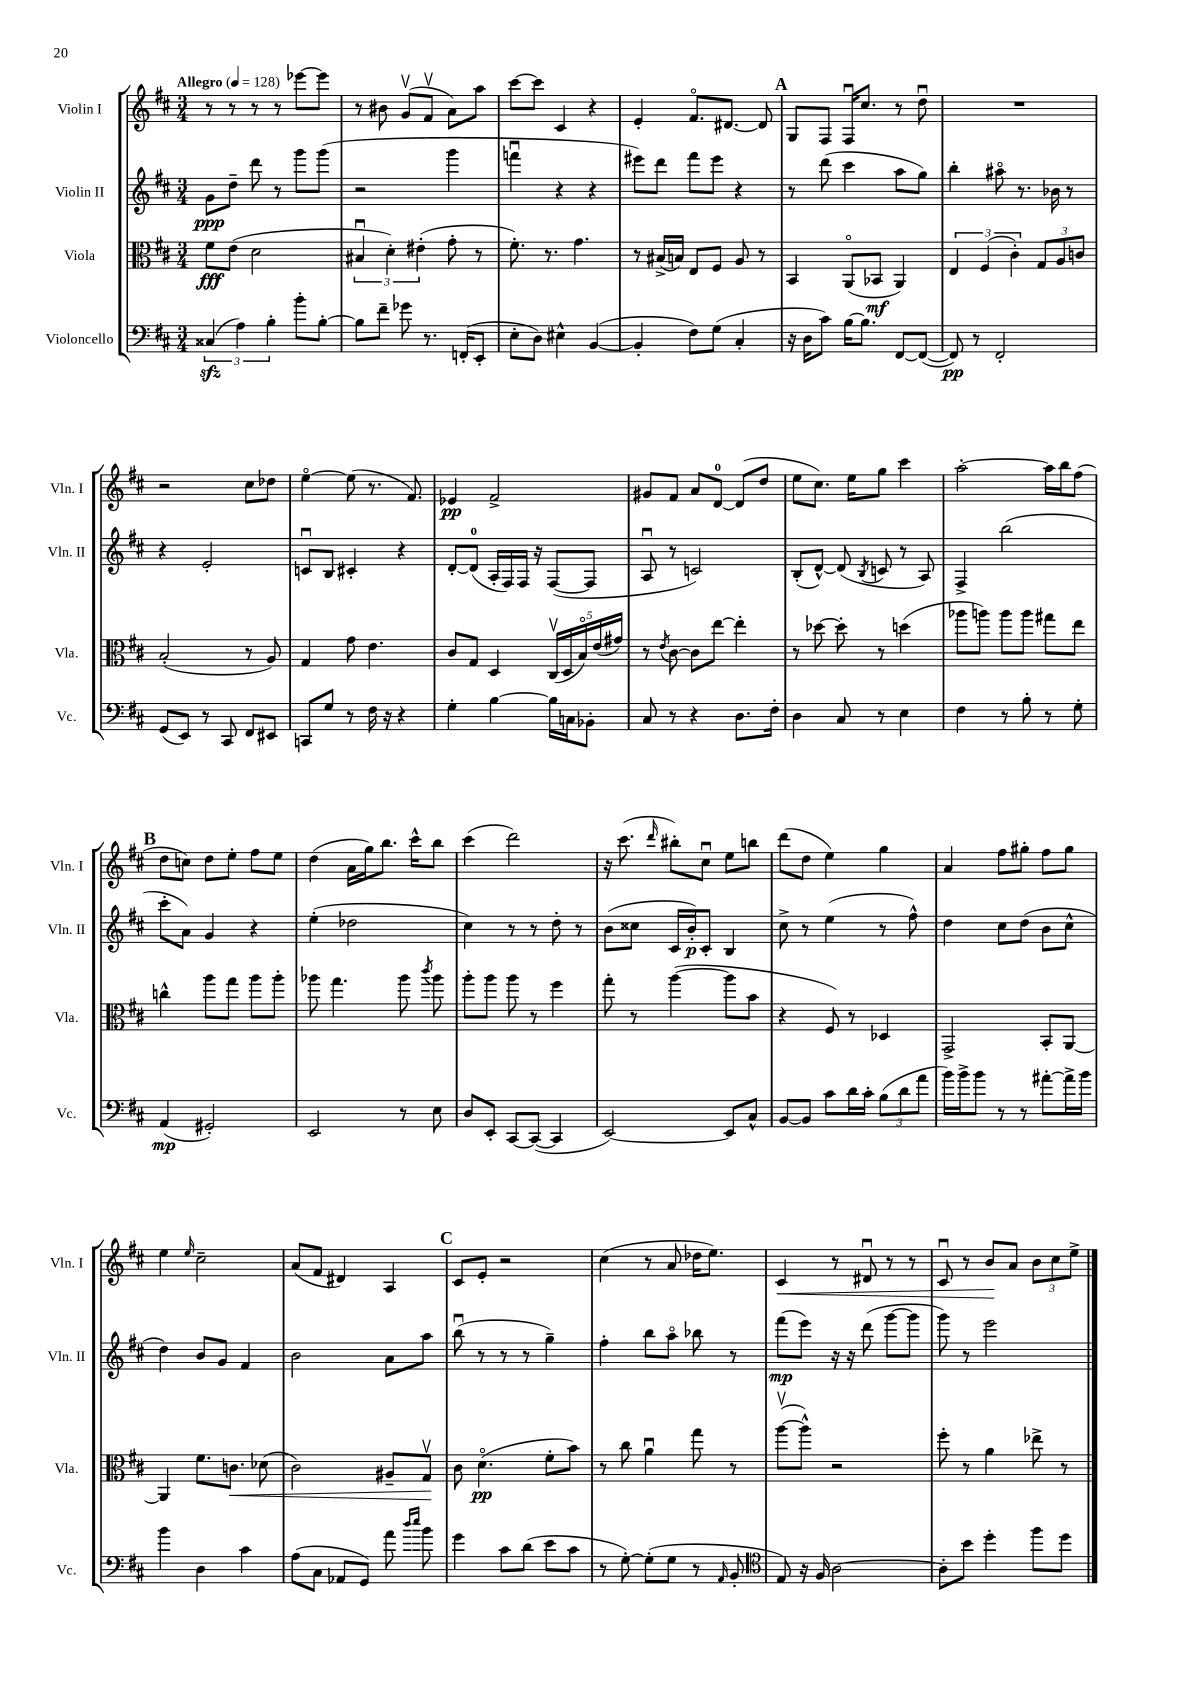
<<
\new StaffGroup <<
\new Staff = "s0" \with { instrumentName = "Violin I" shortInstrumentName = "Vln. I" } {
    \clef treble \key d \major \numericTimeSignature \time 3/4 \tempo "Allegro" 4 = 128
    \autoBeamOff r8 r8 r8 r8 ees'''8[~ ees'''8] |
    r8 bis'8 g'8[\upbow( fis'8]\upbow a'8[) a''8] |
    cis'''8[~ cis'''8] cis'4 r4 |
    e'4-. fis'8.[\flageolet dis'8.]~ dis'8 |
    \mark \markup { \bold "A" } g8[ fis8] fis16[\downbow cis''8.] r8 d''8\downbow |
    R2. |
    r2 cis''8[ des''8] |
    e''4~\flageolet e''8( r8. fis'8.) |
    ees'4\pp fis'2-> |
    gis'8[ fis'8] a'8[ d'8]-0~ d'8[( d''8] |
    e''8[ cis''8.]) e''16[ g''8] cis'''4 |
    a''2~-. a''16[ b''16 fis''8]( |
    \mark \markup { \bold "B" } d''8[ c''8]) d''8[ e''8]-. fis''8[ e''8] |
    d''4( a'16[ g''16) b''8.] cis'''16[-^ b''8] |
    cis'''4( d'''2) |
    r16 cis'''8.( \grace { d'''16 } bis''8[-.) cis''8]\downbow e''8[ b''8] |
    d'''8[( d''8] e''4) g''4 |
    a'4 fis''8[ gis''8]-. fis''8[ gis''8] |
    e''4 \grace { e''16 } cis''2-- |
    a'8[( fis'8] dis'4) a4 |
    \mark \markup { \bold "C" } cis'8[ e'8]-. r2 |
    cis''4( r8 a'8 des''16[ e''8.]) |
    cis'4\< r8 dis'8\downbow r8 r8 |
    cis'8\downbow r8 b'8[\! a'8] \tuplet 3/2 { b'8[ cis''8 e''8]-> } \bar "|." |
}
\new Staff = "s1" \with { instrumentName = "Violin II" shortInstrumentName = "Vln. II" } {
    \clef treble \key d \major \numericTimeSignature \time 3/4
    \autoBeamOff g'8[\ppp d''8]-- d'''8 r8 g'''8[ g'''8]( |
    r2 g'''4 |
    f'''4\downbow r4 r4 |
    eis'''8[) d'''8] fis'''8[ eis'''8] r4 |
    \mark \markup { \bold "A" } r8 d'''8( cis'''4 a''8[ g''8]) |
    b''4-. ais''8\flageolet r8. bes'16 r8 |
    r4 e'2-. |
    c'8[\downbow b8] cis'4-. r4 |
    d'8[~-. d'8]-0( a16[-. fis16) fis16] r16 fis8[~( fis8] |
    a8\downbow r8 c'2) |
    b8[-.( d'8]~-^) d'8( \acciaccatura { b8 } c'8 r8 a8) |
    fis4-> b''2( |
    \mark \markup { \bold "B" } cis'''8[-. a'8]) g'4 r4 |
    e''4-.( des''2 |
    cis''4) r8 r8 d''8-. r8 |
    b'8[( cisis''8] cis'16[ b'16-.\p) cis'8]-. b4 |
    cis''8-> r8 e''4( r8 fis''8-^) |
    d''4 cis''8[ d''8]( b'8[ cis''8]-^ |
    d''4) b'8[ g'8] fis'4 |
    b'2 a'8[ a''8] |
    \mark \markup { \bold "C" } b''8\downbow( r8 r8 r8 g''4--) |
    fis''4-. b''8[ a''8]\flageolet bes''8 r8 |
    fis'''8[\mp( e'''8]) r16 r16 d'''8( g'''8[~ g'''8] |
    g'''8) r8 e'''2 \bar "|." |
}
\new Staff = "s2" \with { instrumentName = "Viola" shortInstrumentName = "Vla." } {
    \clef alto \key d \major \numericTimeSignature \time 3/4
    \autoBeamOff fis'8[\fff e'8]( d'2 |
    \tuplet 3/2 { bis4\downbow d'4-.) eis'4-.( } g'8-. r8 |
    fis'8.-.) r8. g'4. |
    r8 bis16[->( b16]) e8[ fis8] a8 r8 |
    \mark \markup { \bold "A" } b,4 a,8[\flageolet( bes,8]\mf a,4) |
    \tuplet 3/2 { e4 fis4( cis'4-.) } \tuplet 3/2 { g8[ a8 c'8] } |
    b2-.( r8 a8) |
    g4 g'8 e'4. |
    cis'8[ g8] d4 \tuplet 5/4 { cis16[\upbow( d16 b16\flageolet) e'16( gis'16]) } |
    r8 \acciaccatura { e'8 } cis'8~ cis'8[ e''8]~ e''4-. |
    r8 des''8~ des''8-. r8 d''4( |
    aes''8[ a''8]) a''8[ a''8] gis''8[ e''8] |
    \mark \markup { \bold "B" } c''4-^ a''8[ g''8] a''8[ a''8]-. |
    aes''8 g''4. aes''8 \acciaccatura { cis'''8 } aes''8 |
    a''8[-. a''8] a''8 r8 fis''4 |
    g''8-. r8 a''4~( a''8[ b'8] |
    r4 fis8) r8 des4 |
    g,2-> b,8[-. a,8]~ |
    a,4 fis'8.[ c'8.]\< des'8( |
    cis'2) ais8[-- g8]\upbow\! |
    \mark \markup { \bold "C" } cis'8 d'4.\flageolet\pp( fis'8[-. b'8]) |
    r8 cis''8 a'4\downbow g''8 r8 |
    a''8[~\upbow( a''8]-^) r2 |
    fis''8-. r8 a'4 ees''8-> r8 \bar "|." |
}
\new Staff = "s3" \with { instrumentName = "Violoncello" shortInstrumentName = "Vc." } {
    \clef bass \key d \major \numericTimeSignature \time 3/4
    \autoBeamOff \tuplet 3/2 { cisis4\sfz( a4) b4-. } b'8[-. b8]~-. |
    b8[ fis'8]-- ges'8 r8. f,16[-.( e,8]-. |
    e8[-. d8]) eis4-^ b,4~( |
    b,4-. fis8[) g8]( cis4-. |
    \mark \markup { \bold "A" } r16 d16[ cis'8]) b16[~ b8.] fis,8[~ fis,8]~( |
    fis,8\pp) r8 fis,2-. |
    g,8[( e,8]) r8 cis,8 fis,8[ eis,8] |
    c,8[ g8] r8 fis16 r16 r4 |
    g4-. b4~ b16[ c16 bes,8]-. |
    cis8 r8 r4 d8.[ fis16]-. |
    d4 cis8 r8 e4 |
    fis4 r8 b8-. r8 g8-. |
    \mark \markup { \bold "B" } a,4\mp( gis,2-.) |
    e,2 r8 e8 |
    d8[ e,8]-. cis,8[~ cis,8]~( cis,4 |
    e,2~) e,8[ cis8]-^ |
    b,8[~ b,8] cis'8[ d'16 cis'16]-. \tuplet 3/2 { b8[( d'8 a'8] } |
    b'16[) b'16-> b'8] r8 r8 ais'8[~-. ais'16-> b'16] |
    b'4 d4 cis'4 |
    a8[( cis8] aes,8[ g,8]) a'8 \grace { d''16[ e''16] } b'8 |
    \mark \markup { \bold "C" } g'4 cis'8[ d'8]( e'8[ cis'8] |
    r8 g8~-.) g8[-.( g8] r8 \grace { a,16 } b,8-. |
    \clef tenor e8) r16 fis16 a2~ |
    a8[-. b'8] d''4-. fis''8[ d''8] \bar "|." |
}
>>
>>
\layout { \context { \Score \remove "Bar_number_engraver" } }
